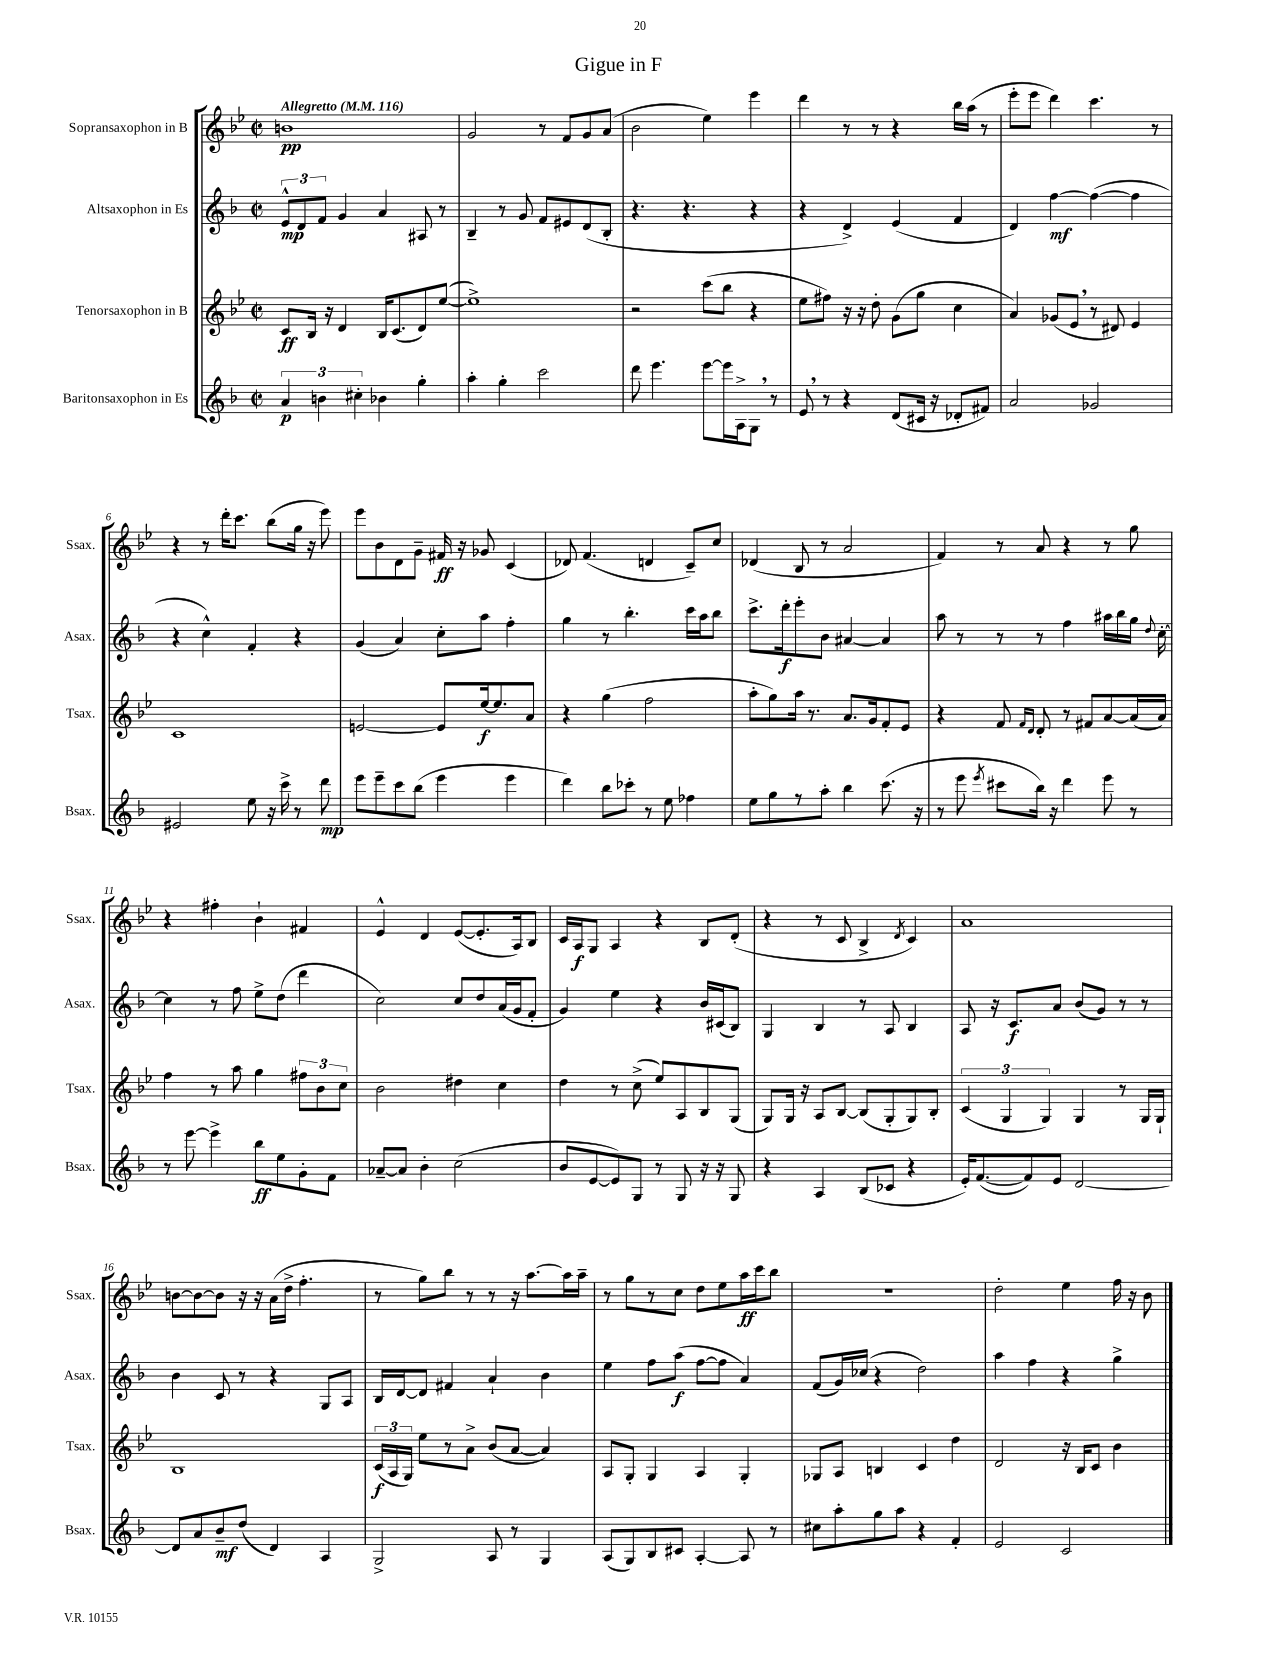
\header { title = "Gigue in F" }
<<
\new StaffGroup <<
\new Staff = "s0" \with { instrumentName = "Sopransaxophon in B" shortInstrumentName = "Ssax." } {
    \clef treble \key bes \major \defaultTimeSignature \time 2/2 \tempo "Allegretto" 4 = 116
    \autoBeamOff b'1\pp |
    g'2 r8 f'8[ g'8 a'8]( |
    bes'2 ees''4) ees'''4 |
    d'''4 r8 r8 r4 bes''16[ a''16]( r8 |
    ees'''8[-. ees'''8] d'''4) c'''4. r8 |
    r4 r8 d'''16[-. c'''8.] bes''8[( g''16] r16 ees'''8) |
    ees'''8[ bes'8 d'8 g'8]-- fis'16\ff r16 ges'8 c'4( |
    des'8) f'4.( d'4 c'8[--) c''8] |
    des'4( bes8 r8 a'2 |
    f'4) r8 a'8 r4 r8 g''8 |
    r4 fis''4-. bes'4-! fis'4 |
    ees'4-^ d'4 ees'8[~( ees'8.-. a16) bes8] |
    c'16[ a16\f g8] a4 r4 bes8[ d'8]-.( |
    r4 r8 c'8 bes4-> \acciaccatura { d'8 } c'4) |
    a'1 |
    b'8[~ b'8~ b'8] r16 r16 a'16[( d''16]-> f''4.-. |
    r8 g''8[) bes''8] r8 r8 r16 a''8.[~ a''16 a''16]-- |
    r8 g''8[ r8 c''8] d''8[ ees''8 a''16\ff c'''16 bes''8] |
    R1 |
    d''2-. ees''4 f''16 r16 bes'8 \bar "|." |
}
\new Staff = "s1" \with { instrumentName = "Altsaxophon in Es" shortInstrumentName = "Asax." } {
    \clef treble \key f \major \defaultTimeSignature \time 2/2
    \autoBeamOff \tuplet 3/2 { e'8[-^\mp d'8 f'8] } g'4 a'4 ais8 r8 |
    bes4-- r8 g'8 f'8[ eis'8 d'8( bes8]-. |
    r4. r4. r4 |
    r4 d'4->) e'4( f'4 |
    d'4) f''4~\mf f''4~( f''4 |
    r4 c''4-^) f'4-. r4 |
    g'4( a'4) c''8[-. a''8] f''4-. |
    g''4 r8 bes''4.-. c'''16[ a''16 bes''8] |
    c'''8.[-> d'''16-.\f e'''8-. bes'8] ais'4~ ais'4 |
    a''8 r8 r8 r8 f''4 ais''16[ bes''16 g''16] \appoggiatura { d''8 } c''16~-. |
    c''4 r8 f''8 e''8[-> d''8]( d'''4 |
    c''2) c''8[ d''8 a'16( g'16 f'8]-. |
    g'4) e''4 r4 bes'16[ cis'16( bes8]) |
    g4 bes4 r8 a8 bes4 |
    a8 r16 c'8.[\f a'8] bes'8[( g'8]) r8 r8 |
    bes'4 c'8 r8 r4 g8[ a8] |
    bes16[ d'16~ d'8] fis'4 a'4-! bes'4 |
    e''4 f''8[ a''8]\f( f''8[~ f''8] a'4) |
    f'8[( g'16) ces''16]( r4 d''2) |
    a''4 f''4 r4 g''4-> \bar "|." |
}
\new Staff = "s2" \with { instrumentName = "Tenorsaxophon in B" shortInstrumentName = "Tsax." } {
    \clef treble \key bes \major \defaultTimeSignature \time 2/2
    \autoBeamOff c'8[\ff bes16] r16 d'4 bes16[ c'8.( d'8) ees''8]~( |
    ees''1->) |
    r2 c'''8[( bes''8] r4 |
    ees''8[ fis''8]) r16 r16 d''8-. g'8[( g''8] c''4 |
    a'4) ges'8[( ees'8] \breathe r8 dis'8) ees'4 |
    c'1 |
    e'2~ e'8[ ees''16~\f ees''8. a'8] |
    r4 g''4( f''2 |
    a''8[-. g''8) a''16] r8. a'8.[ g'16 f'8-. ees'8] |
    r4 f'8 \grace { f'16[ d'16] } d'8-. r8 fis'8[ a'8~ a'16( a'16]) |
    f''4 r8 a''8 g''4 \tuplet 3/2 { fis''8[ bes'8 c''8] } |
    bes'2 dis''4 c''4 |
    d''4 r8 c''8->( ees''8[) a8 bes8 g8]( |
    g8[) g16] r16 a8[ bes8]~ bes8[( g8-. g8) bes8]-. |
    \tuplet 3/2 { c'4( g4 g4) } g4 r8 g16[ g16]-! |
    bes1 |
    \tuplet 3/2 { c'16[\f( a16 g16]) } ees''8[ r8 a'8]-> bes'8[( a'8]~ a'4) |
    a8[ g8]-. g4 a4 g4-. |
    ges8[ a8] b4 c'4 d''4 |
    d'2 r16 bes16[ c'8] bes'4 \bar "|." |
}
\new Staff = "s3" \with { instrumentName = "Baritonsaxophon in Es" shortInstrumentName = "Bsax." } {
    \clef treble \key f \major \defaultTimeSignature \time 2/2
    \autoBeamOff \tuplet 3/2 { a'4\p b'4 cis''4-. } bes'4 g''4-. |
    a''4-. g''4-. c'''2 |
    d'''8 e'''4. e'''8[~ e'''16 a16-> g8] \breathe r8 |
    e'8 \breathe r8 r4 d'8[( cis'16] r16 des'8[-. fis'8]) |
    a'2 ges'2 |
    eis'2 e''8 r16 c'''16-> r8 d'''8\mp |
    e'''8[ e'''8-- c'''8 bes''8]( e'''4 e'''4 |
    d'''4) bes''8[ ces'''8]-. r8 e''8 fes''4 |
    e''8[ g''8 r8 a''8]-. bes''4 c'''8.( r16 |
    r8 e'''8 \acciaccatura { e'''8 } cis'''8[ bes''16]) r16 d'''4 e'''8 r8 |
    r8 e'''8~ e'''4-> bes''8[\ff e''8 g'8-. f'8] |
    aes'8[~-- aes'8] bes'4-. c''2( |
    bes'8[ e'8~ e'8) g8] r8 g8 r16 r16 g8 |
    r4 a4 bes8[( ces'8] r4 |
    e'16[-.) f'8.~( f'8) e'8] d'2~ |
    d'8[ a'8 bes'8--\mf d''8]( d'4) a4 |
    g2-> a8 r8 g4 |
    a8[( g8) bes8 cis'8] a4~-. a8 r8 |
    cis''8[ a''8-. g''8 a''8] r4 f'4-. |
    e'2 c'2 \bar "|." |
}
>>
>>
